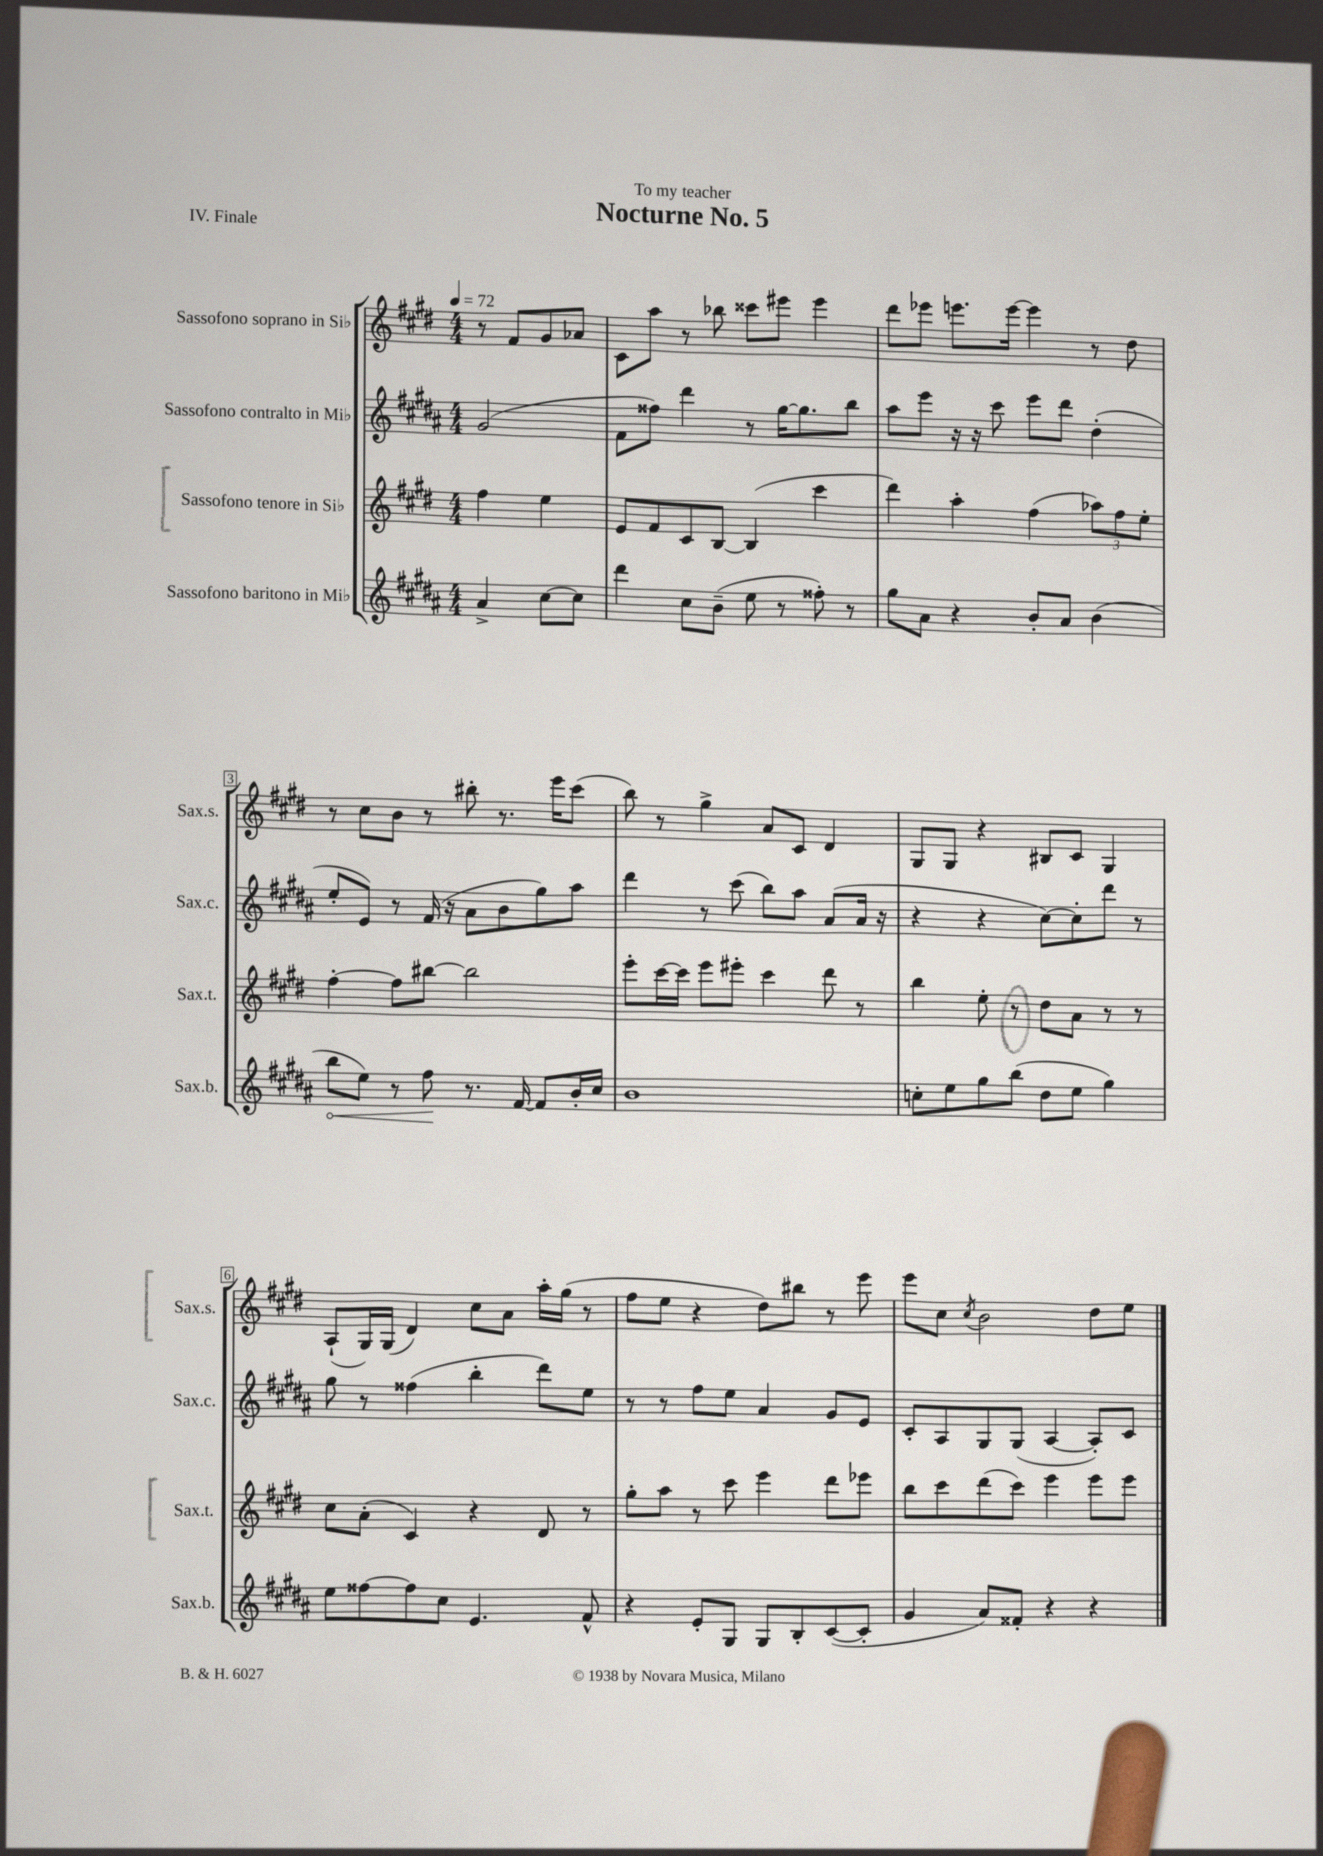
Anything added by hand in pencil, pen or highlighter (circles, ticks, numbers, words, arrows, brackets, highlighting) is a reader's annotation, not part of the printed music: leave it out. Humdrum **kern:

**kern	**kern	**kern	**kern
*staff4	*staff3	*staff2	*staff1
*clefG2	*clefG2	*clefG2	*clefG2
*k[f#c#g#d#a#]	*k[f#c#g#d#]	*k[f#c#g#d#a#]	*k[f#c#g#d#]
*M4/4	*M4/4	*M4/4	*M4/4
*MM72	*MM72	*MM72	*MM72
4a#^	4ff#	(2g#	8r
.	.	.	8f#
[8cc#	4ee	.	8g#
8cc#]	.	.	8a-
=	=	=	=
4ddd#	8e	8f#	8c#
.	8f#	8ff##)	8aa
8cc#	8c#	4ddd#	8r
(8b~	[8B	.	8bb-
8ee	(4B]	8r	8ccc##
8r	.	[16gg#	8eee#
.	.	8.gg#]	.
8ff##')	4ccc#	.	4eee#
8r	.	8bb	.
=	=	=	=
8gg#	4ddd#)	8aa#	8ddd#
8a#	.	8eee	8eee-
4r	4aa'	16r	8.eee
.	.	16r	.
.	.	8ccc#	.
.	.	.	[16eee
8b'	(4ff#	8eee	4eee]
8a#	.	8ddd#	.
(4b	12aa-)	(4dd#'	8r
.	12ff#	.	.
.	.	.	8dd#
.	12ee'	.	.
=	=	=	=
8bb	[4ff#'	8ee'	8r
8ee)	.	8e)	8cc#
8r	8ff#]	8r	8b
8ff#	[8bb#	(16f#	8r
.	.	16r	.
8.r	2bb#]	8a#	8bb#'
.	.	8b	8.r
[16f#	.	.	.
8f#]	.	8gg#)	.
.	.	.	16eee
16b'	.	8aa#	(8ccc#
16cc#	.	.	.
=	=	=	=
1b	8eee'	4ddd#	8bb)
.	[16ccc#	.	8r
.	16ccc#]	.	.
.	8eee	8r	4gg#^
.	8eee#'	(8ccc#	.
.	4ccc#	8bb)	8a
.	.	8aa#	8c#
.	8ddd#	(8a#	4d#
.	8r	16a#	.
.	.	16r	.
=	=	=	=
8cc'	4bb	4r	8G#
8ee	.	.	8G#
8gg#	8ee'	4r	4r
(8bb	8r	.	.
8dd#	8dd#	[8cc#)	8B#
8ee	8a	8cc#']	8c#
4gg#)	8r	8ddd#	4G#
.	8r	8r	.
=	=	=	=
8ee	8cc#	8gg#	(8A`
[8ff##	(8a'	8r	16G#)
.	.	.	(16G#
8ff##]	4c#)	(4ff##	4d#)
8cc#	.	.	.
4.e	4r	4bb'	8cc#
.	.	.	8a
.	8d#	8ddd#)	16aa'
.	.	.	(16gg#
8f#^^	8r	8ee	8r
=	=	=	=
4r	8gg#'	8r	8ff#
.	8aa	8r	8ee
8e'	8r	8ff#	4r
8G#	8ccc#	8ee	.
8G#	4eee	4a#	8dd#)
8B'	.	.	8bb#
([8c#	8ddd#	8g#	8r
8c#']	8eee-	8e	8eee
=	=	=	=
4g#	8bb	8c#'	8eee
.	8ccc#	8A#	8cc#
.	.	.	8qcc#
8a#)	(8ddd#	8G#	2b
8f##'	8ccc#)	(8G#	.
4r	4eee	[4A#	.
4r	8eee	8A#'])	8dd#
.	8eee	8c#	8ee
==	==	==	==
*-	*-	*-	*-
